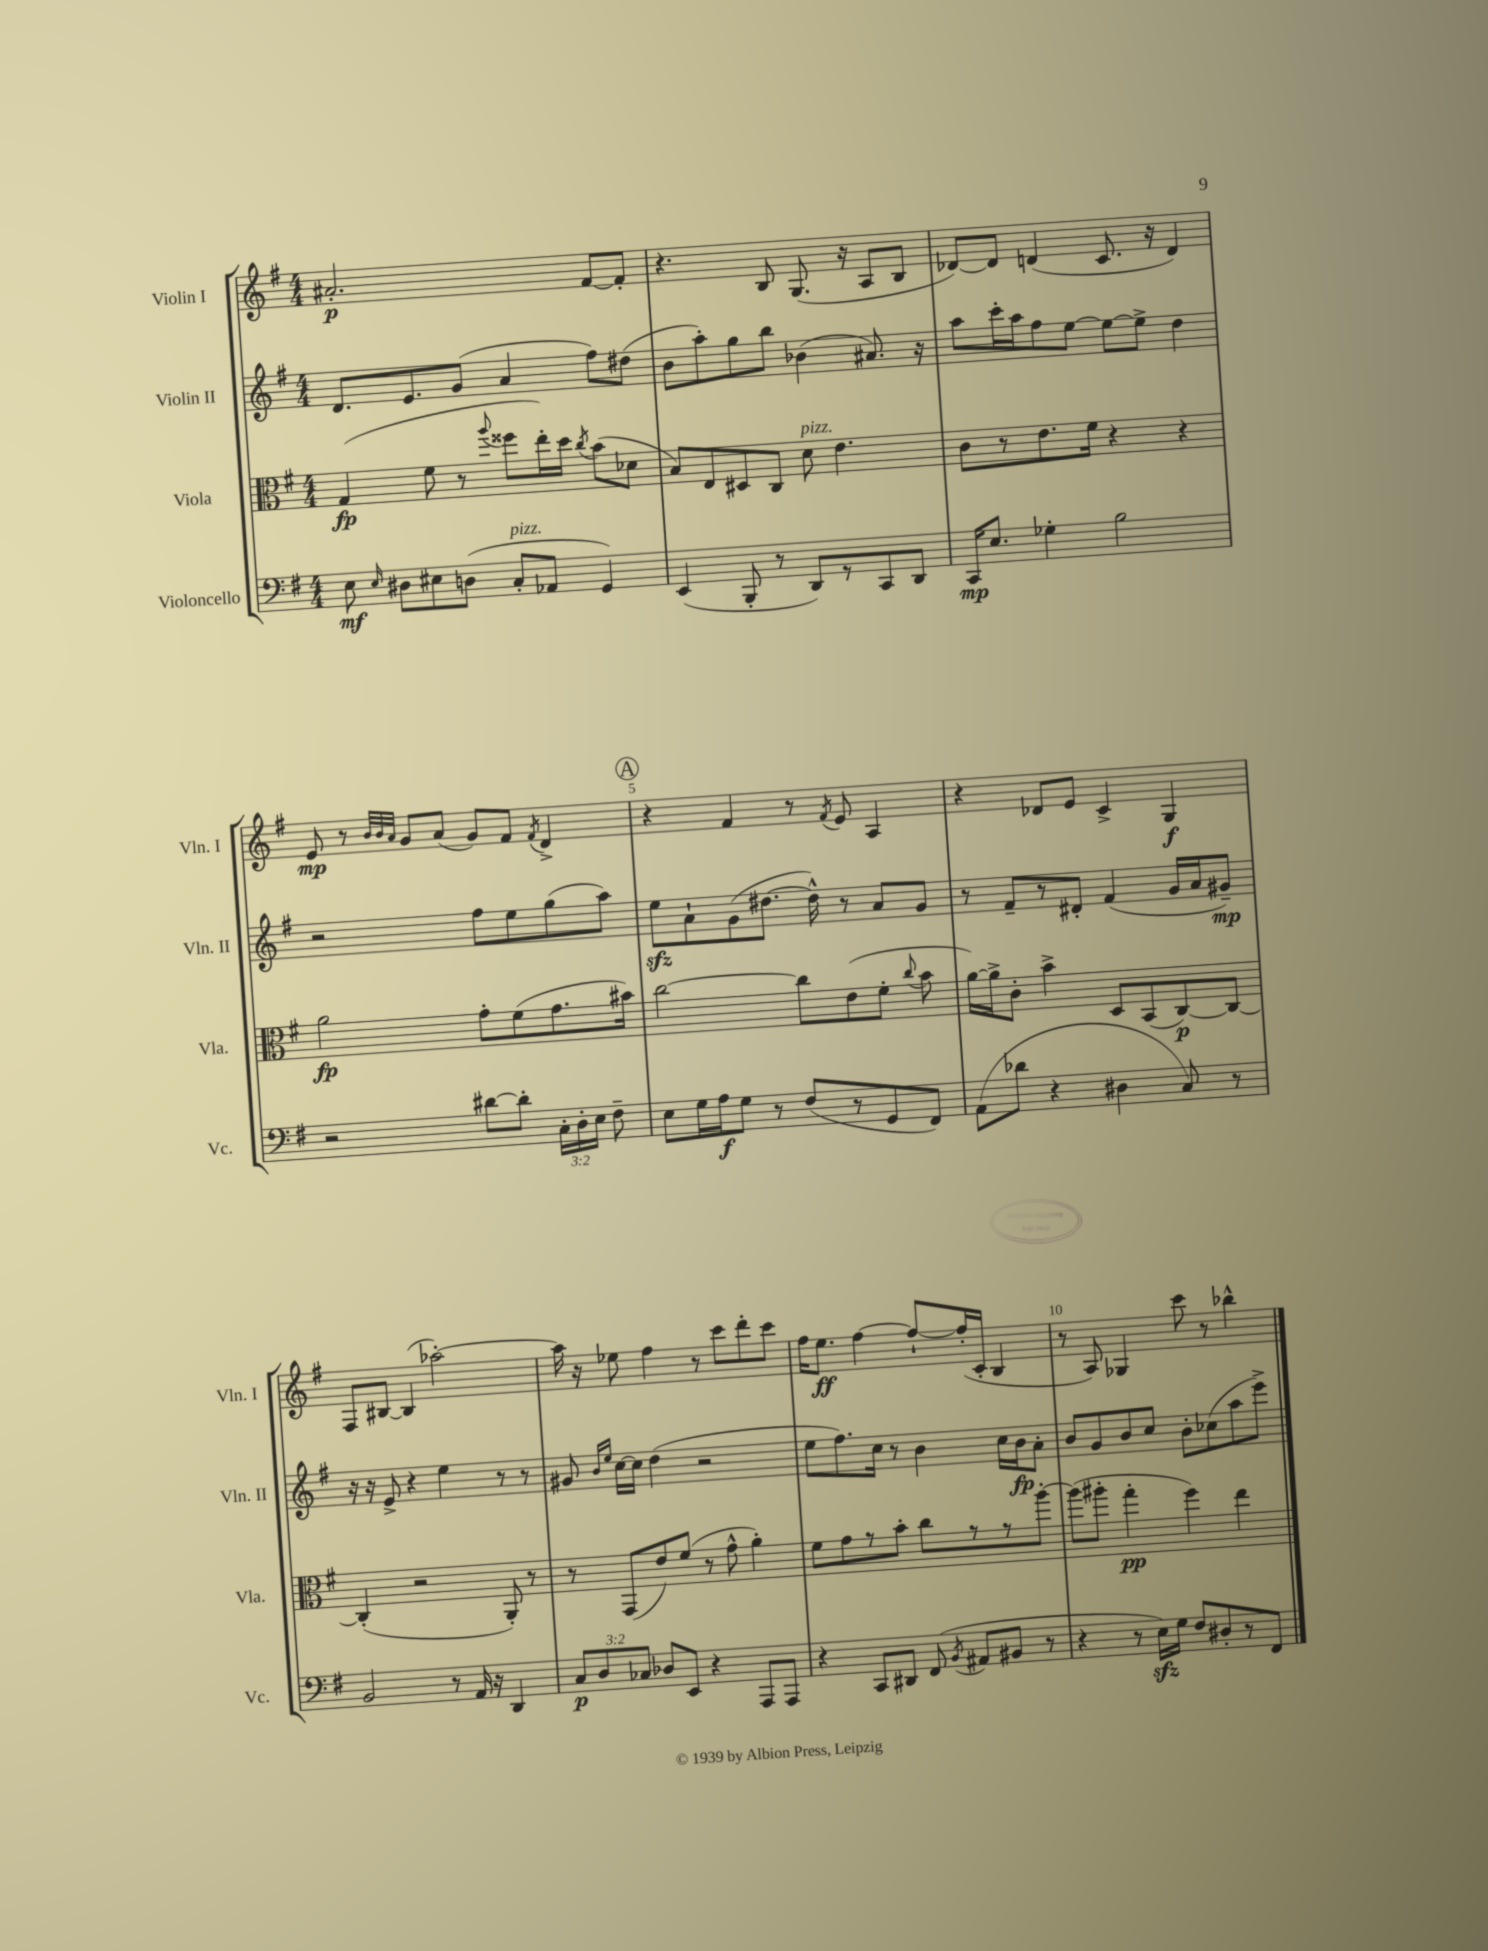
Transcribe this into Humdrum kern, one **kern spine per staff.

**kern	**kern	**kern	**kern
*staff4	*staff3	*staff2	*staff1
*clefF4	*clefC3	*clefG2	*clefG2
*k[f#]	*k[f#]	*k[f#]	*k[f#]
*M4/4	*M4/4	*M4/4	*M4/4
8E\	(4G/	8.d/L	2.a#'/
16qqE/	.	.	.
8D#\L	.	.	.
.	.	8.e/	.
8E#\	8f#\	.	.
(8D\J	8r	(8g/J	.
.	8qqaa/	.	.
8C'/L	8ff##\L	4a/	.
8AA-/J	16ee'\L)	.	.
.	16dd\JJ	.	.
.	8qcc/	.	.
4GG/)	(8b\L	8ff#\L)	[8f#/L
.	8d-\J	(8dd#\J	8f#'/]J
=	=	=	=
(4EE/	8B/L)	8b\L	4.r
.	8E/	8aa'\)	.
8BBB'/	8D#/	8gg\	.
8r	8C/J	8bb\J	8B/
8DD/L)	8d\	(4b-\	(8.G/
8r	4.e\	.	.
.	.	.	16r
8CC/	.	8.a#/)	8A/L
8DD/J	.	.	8B/J
.	.	16r	.
=	=	=	=
16CC/LK	8c\L	8aa\L	[8d-/L)
8.E/J	.	.	.
.	8r	16ccc'\L	8d-/]J
.	.	16aa\J	.
4G-'\	8.e\	8ff#\	(4d/
.	.	[8ee\J	.
.	16f#\Jk	.	.
2B\	4r	8ee\_L	8.c/
.	.	8ee^\]J	.
.	.	.	16r
.	4r	4dd\	4d/)
=	=	=	=
2r	2a\	2r	8e/
.	.	.	8r
.	.	.	32qqb/LLL
.	.	.	32qqb/
.	.	.	32qqa/JJJ
.	.	.	8g/L
.	.	.	(8a/J
[8d#\L	8g'\L	8ff#\L	8g/L)
8d#'\]J	(8f#\	8ee\	8f#/J
.	.	.	8qf#/
24C'\LL	8.g\	(8gg\	4d^/
24D'\	.	.	.
24E\JJ	.	.	.
8F#~\	.	8aa\J)	.
.	16b#\Jk)	.	.
=	=	=	=
8E\L	[2cc\	8ee\L	4r
16G\L	.	8a`\	.
16A\J	.	.	.
8G\J	.	(8g\	4f#/
8r	.	[8.dd#\J	.
(8F#/L	8cc\]L	.	8r
.	.	16dd#^^\])	.
.	.	.	8qf#/
8r	(8e\	8r	8e/
8GG/	8f#'\J	8a/L	4A/
.	8qqcc/	.	.
8FF#/J)	8b\	8g/J	.
=	=	=	=
(8AA\L	[16a\LL)	8r	4r
.	16a^\]J	.	.
8d-\J	8c'\J	8f#~/L	.
4r	4b^\	8r	8d-/L
.	.	8d#'/J	8e/J
4D#\	8D/L	(4f#/	4c^/
.	(8BB/	.	.
8C/)	[8C/)	16g/LL	4G/
.	.	16a/J	.
8r	8C/_J	8g#~/J)	.
=	=	=	=
2BB/	(4C'/]	16r	8F#/L
.	.	16r	.
.	.	8e^/	[8B#/J
.	2r	4r	(4B#/]
8r	.	4ee\	[2aa-'\)
16AA/	.	.	.
16r	.	.	.
4DD/	8AA'/)	8r	.
.	8r	8r	.
=	=	=	=
12C/L	8r	8g#/	16aa-\]
.	.	.	16r
12D/	.	.	.
.	.	16qqb/LL	.
.	.	16qqee/JJ	.
.	(8GG/L	[16cc\LL	8ee-\
12C-/J	.	.	.
.	.	16cc\]JJ	.
8D-/L	8e/)	(4dd\	4ff#\
8EE/J	(8f#/J	.	.
4r	8r	2r	8r
.	8g^^\	.	8ccc\L
8AAA/L	4a'\)	.	8ddd'\
8AAA/J	.	.	8ccc\J
=	=	=	=
4r	8f#\L	8ee\L	16ff#\LK
.	.	.	8.ee\J
.	8g\	8.ff#\)	.
8CC/L	8r	.	[4ff#\
.	.	16cc\Jk	.
8DD#/J	8b'\J	8r	.
(8FF#/	8cc\L	4b\	8ff#`/_L
8qBB/	.	.	.
8AA#/L	8r	.	(16ff#'/]L
.	.	.	16c'/JJ
8BB#/J	8r	16cc\LL	4B/
.	.	16b\J	.
8r	[8aa'\J	8a'\J	.
=	=	=	=
4r	(8aa\]L	8b/L	8r
.	8aa#'\J	8g/	8A/)
8r	4gg'\	8b/	4G-/
16E\LL)	.	8cc/J	.
16G\JJ	.	.	.
8F#/L	4ff#\)	8b'\L	8ccc\
8D#'/	.	(8cc-\	8r
8r	4ee\	8aa\	4bb-^^\
8FF#/J	.	8eee^\J)	.
==	==	==	==
*-	*-	*-	*-
